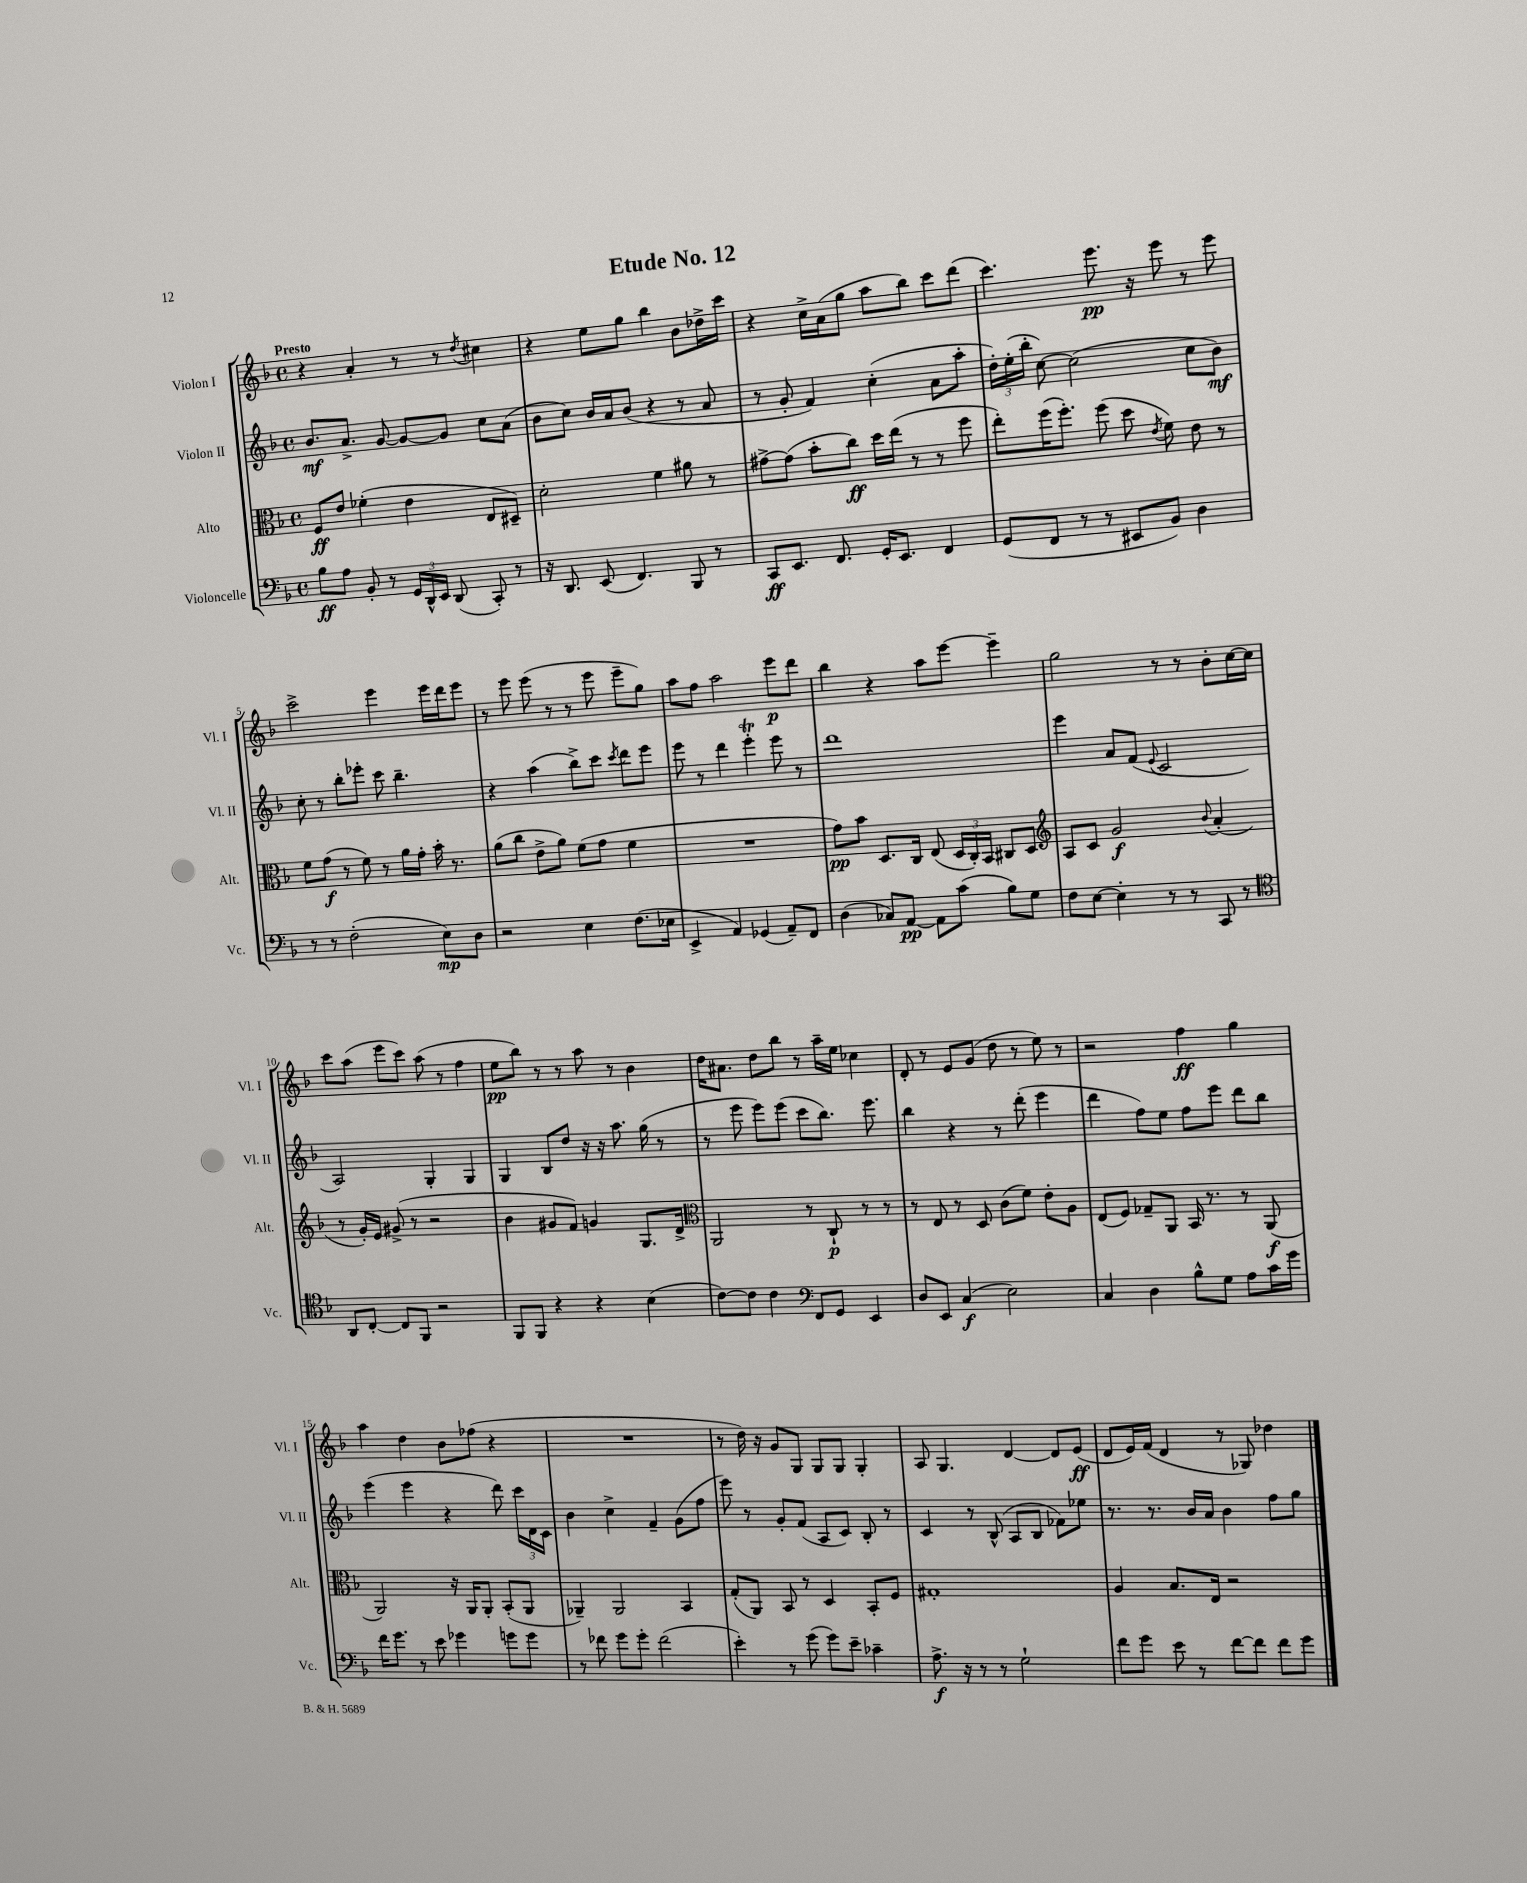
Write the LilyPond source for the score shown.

\header { title = "Etude No. 12" }
<<
\new StaffGroup <<
\new Staff = "s0" \with { instrumentName = "Violon I" shortInstrumentName = "Vl. I" } {
    \clef treble \key f \major \defaultTimeSignature \time 4/4 \tempo "Presto"
    \autoBeamOff r4 a'4-. r8 r8 \acciaccatura { d''8 } cis''4 |
    r4 e''8[ g''8] bes''4 bes'8[ des''16-> c'''16] |
    r4 c''16[-> a'16( g''8] a''8[ bes''8]) c'''8[ d'''8]( |
    c'''4.) e'''8.\pp r16 e'''8 r8 e'''8 |
    c'''2-> e'''4 e'''16[ d'''16 e'''8] |
    r8 e'''8 e'''8( r8 r8 e'''8 e'''8[-- g''8]) |
    a''8[ f''8] a''2 e'''8[\p d'''8] |
    bes''4 r4 a''8[ e'''8]~ e'''4-- |
    g''2 r8 r8 bes'8[-. c''16~ c''16] |
    c'''8[ a''8]( e'''8[ c'''8]) a''8( r8 f''4 |
    e''8[\pp bes''8]) r8 r8 a''8 r8 bes'4 |
    d''16[ ais'8.] d''8[ bes''8] r8 a''16[-- e''16] ces''4 |
    d'8-. r8 e'8[ g'8]( d''8 r8 e''8) r8 |
    r2 f''4\ff g''4 |
    a''4 d''4 bes'8[ fes''8]( r4 |
    R1 |
    r8 d''16) r16 g'8[ g8] g8[ g8] g4-. |
    a8 g4. d'4~ d'8[ e'8]\ff( |
    d'8[ e'16) f'16]( d'4 r8 ges8) des''4 \bar "|." |
}
\new Staff = "s1" \with { instrumentName = "Violon II" shortInstrumentName = "Vl. II" } {
    \clef treble \key f \major \defaultTimeSignature \time 4/4
    \autoBeamOff bes'8.[\mf a'8.]-> g'8~ g'8[~ g'8] c''8[ a'8]( |
    bes'8[ c''8]) bes'16[ a'16 bes'8]( r4 r8 a'8 |
    r8 g'8-. f'4) c''4-.( a'8[ a''8]-. |
    \tuplet 3/2 { d''16[-.) e''16-.( bes''16]-. } c''8~) c''2( c''8[ bes'8]\mf) |
    c''8-. r8 bes''8[-. ees'''8]-. c'''8 bes''4.-- |
    r4 a''4( bes''8[->) c'''8] \acciaccatura { c'''8 } d'''8[ e'''8] |
    e'''8 r8 d'''4 e'''4-.\trill e'''8 r8 |
    d'''1 |
    e'''4 a'8[ f'8]( \appoggiatura { e'8 } c'2 |
    a2) g4-. g4 |
    g4 bes8[ d''8] r16 r16 a''8. g''16( r8 |
    r8 e'''8 e'''8[) e'''8]( c'''8[ bes''8.]) e'''8. |
    bes''4 r4 r8 d'''8-.( e'''4 |
    d'''4 f''8[) e''8] f''8[ e'''8] d'''8[ bes''8] |
    e'''4( e'''4 r4 d'''8) \tuplet 3/2 { c'''16[ d'16 c'16] } |
    bes'4 c''4-> f'4-- g'8[( f''8] |
    e'''8) r8 g'8[-. f'8]( a8[ c'8]) bes8-. r8 |
    c'4 r8 bes8-^( a8[ bes8] fes'8[) ees''8] |
    r8. r8. bes'16[ a'16] bes'4 f''8[ g''8] \bar "|." |
}
\new Staff = "s2" \with { instrumentName = "Alto" shortInstrumentName = "Alt." } {
    \clef alto \key f \major \defaultTimeSignature \time 4/4
    \autoBeamOff f8[\ff e'8] fes'4-.( e'4 e8[ dis8]--) |
    d'2-. f'4 ais'8 r8 |
    gis'8[~-> gis'8]( bes'8[-. c''8]\ff) d''16[ e''16]( r8 r8 f''8 |
    e''8[-.) f''16( f''8.]-.) f''8( d''8 \acciaccatura { e'8 } f'8) e'8 r8 |
    f'8[ g'8]\f( r8 f'8) r8 a'16[ g'16]-. bes'16-. r8. |
    a'8[( c''8] e'8[-> a'8]) f'8[( g'8] f'4 |
    R1 |
    g'8[\pp) bes'8] d8.[ c16] e8( \tuplet 3/2 { d16[ c16-.) bes,16] } cis8[ d8] |
    \clef treble a8[ c'8] g'2\f \appoggiatura { bes'8 } a'4-.( |
    r8 g'16[-.) e'16] gis'8->( r8 r2 |
    bes'4 gis'8[ f'8]) g'4 g8.[ d'16]-> |
    \clef alto a,2 r8 c8-!\p r8 r8 |
    r8 e8 r8 d8 c'8[( f'8]) e'8[-. a8] |
    e8[( f8]) ges8[-- a,8] bes,16 r8. r8 a,8\f( |
    a,2) r16 a,16[ a,8]-. bes,8[-.( a,8] |
    aes,4--) aes,2 bes,4 |
    g8[-.( a,8]) bes,8 r8 d4 bes,8[-. f8] |
    gis1-. |
    a4 bes8.[ e16] r2 \bar "|." |
}
\new Staff = "s3" \with { instrumentName = "Violoncelle" shortInstrumentName = "Vc." } {
    \clef bass \key f \major \defaultTimeSignature \time 4/4
    \autoBeamOff bes8[\ff a8] bes,8-. r8 \tuplet 3/2 { g,16[ d,16-^ e,16] } d,8( c,8-.) r8 |
    r16 d,8. e,8( f,4.) bes,,8 r8 |
    c,8[\ff e,8.] f,8. g,16[-. e,8.] f,4 |
    g,8[( f,8] r8 r8 eis,8[ bes,8]) d4 |
    r8 r8 f2-.( e8[\mp) d8] |
    r2 e4 f8.[( ees16] |
    e,4-> a,4) ges,4( a,8[--) f,8] |
    d4( ces8[) a,8]~\pp a,8[ c'8]( bes8[) g8] |
    f8[ e8]~ e4-. r8 r8 c,8 r8 |
    \clef tenor a,8[ c8]~-. c8[ f,8] r2 |
    f,8[ f,8] r4 r4 bes4( |
    c'8[~) c'8] c'4 \clef bass f,8[ g,8] e,4 |
    d8[ e,8] c4\f( e2) |
    c4 d4 bes8[-^ g8] a8[ c'16 g'16] |
    f'16[ g'8.] r8 e'8 ges'4 g'8[ g'8] |
    r8 fes'8 g'8[ g'8]-. fes'2( |
    e'4-.) r8 g'8( g'8[) e'8]-- ces'4-- |
    a8.->\f r16 r8 r8 g2-! |
    f'8[ g'8] e'8 r8 f'8[~ f'8] f'8[ g'8] \bar "|." |
}
>>
>>
